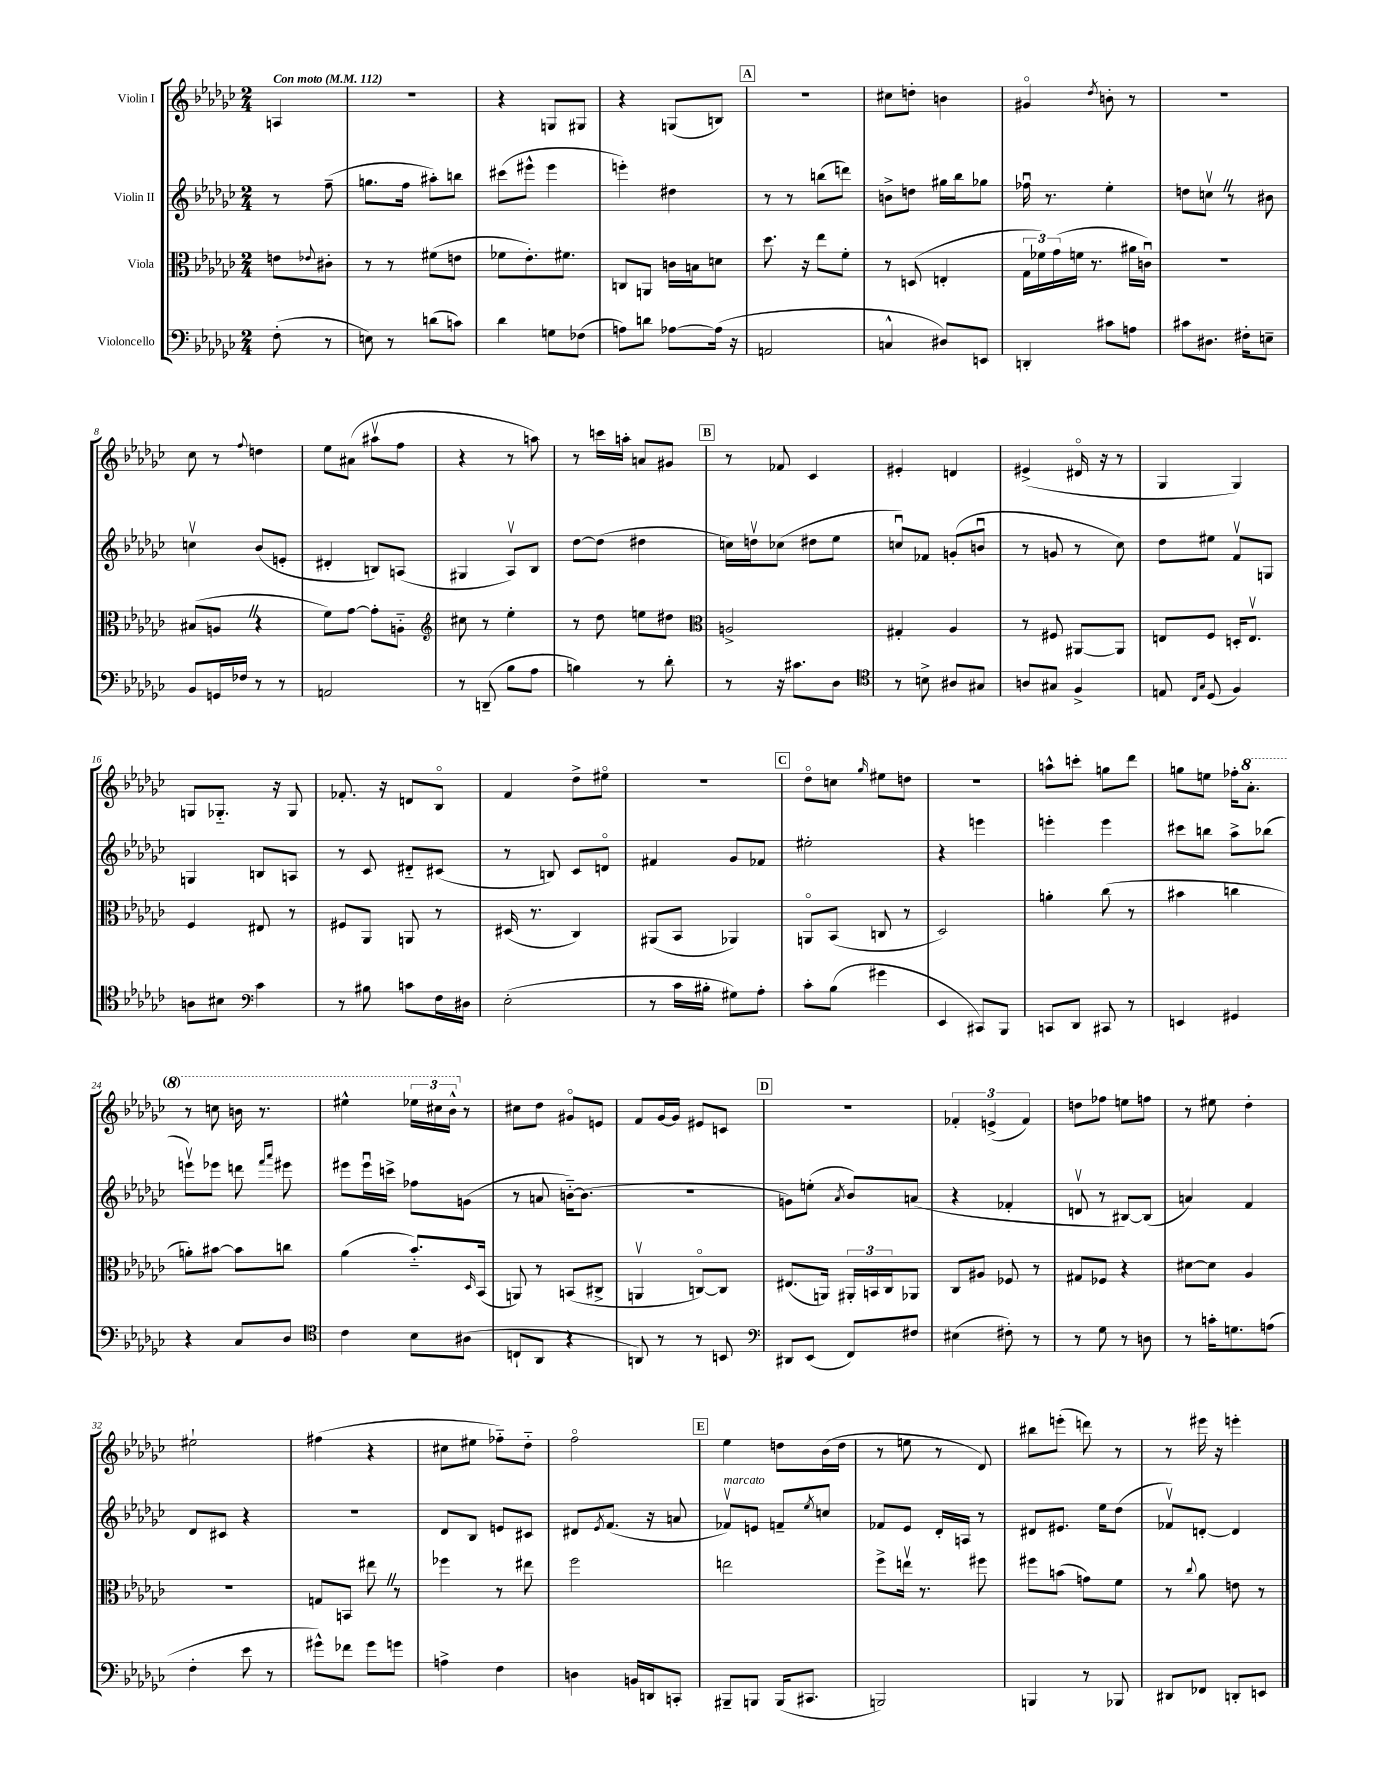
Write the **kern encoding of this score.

**kern	**kern	**kern	**kern
*staff4	*staff3	*staff2	*staff1
*clefF4	*clefC3	*clefG2	*clefG2
*k[b-e-a-d-g-c-]	*k[b-e-a-d-g-c-]	*k[b-e-a-d-g-c-]	*k[b-e-a-d-g-c-]
*M2/4	*M2/4	*M2/4	*M2/4
*MM112	*MM112	*MM112	*MM112
(8F'	8e	8r	4A
.	8qqe-	.	.
8r	8c#'	(8ff~	.
=	=	=	=
8E)	8r	8.gg	2r
8r	8r	.	.
.	.	16ff	.
(8d	(8f#	8aa#')	.
8c)	8e	8bb	.
=	=	=	=
4d-	8f-	(8ccc#	4r
.	8.e-')	8eee#^^	.
8G	.	4eee#	8G
.	8.f#	.	.
(8F-	.	.	8G#
=	=	=	=
8A)	8C	4eee')	4r
8d	8AA	.	.
[8A-	16c	4dd#	(8G
.	16B	.	.
(16A-]	8d	.	8B)
16r	.	.	.
=	=	=	=
2AA	8.dd-	8r	2r
.	.	8r	.
.	16r	.	.
.	8ee-	(8bb	.
.	8f'	8ddd)	.
=	=	=	=
4C^^	8r	8b^	8cc#
.	(8D	8dd	8dd'
8D#)	4E'	16gg#	4b
.	.	16bb-	.
8EE	.	8gg-	.
=	=	=	=
4DD'	24G-	16ff-u	4g#o
.	24f-)	.	.
.	.	8.r	.
.	(24g-	.	.
.	16f	.	.
.	8.r	.	.
.	.	.	8qdd-
8c#	.	4ee-'	8b'
8A	16a#	.	8r
.	16cu)	.	.
=	=	=	=
8c#	2r	8dd	2r
8.D#	.	8ccv	.
.	.	8r	.
16F#'	.	.	.
8E~	.	8b#	.
=	=	=	=
8BB-	(8B#	4ccv	8cc-
16GG	8A	.	8r
16F-	.	.	.
.	.	.	8qqff
8r	4r	(8b-	4dd
8r	.	8e'	.
=	=	=	=
2AA	8f)	4d#'	8ee-
.	[8g-	.	(8a#
.	8g-']	8B)	8aa#v
.	8A'~	(8A	8ff
=	=	=	=
*	*clefG2	*	*
8r	8cc#	4G#	4r
(8DD~	8r	.	.
8B-	4ee-'	8A-v)	8r
8A-	.	8B-	8aa)
=	=	=	=
4B)	8r	[8dd-	8r
.	8dd-	(8dd-]	16ccc
.	.	.	16aa'
8r	8ee	4dd#	8a
8d-'	8dd#	.	8g#
=	=	=	=
*	*clefC3	*	*
8r	2A^	16cc)	8r
.	.	16ddv	.
16r	.	(8cc-	8f-
8.c#	.	.	.
.	.	8dd#	4c-
8D-	.	8ee-	.
=	=	=	=
*clefC4	*	*	*
8r	4G#'	8ccu)	4e#'
8B^	.	8f-	.
8A#	4A-	(8g'	4d
8G#	.	8bu	.
=	=	=	=
8A	8r	8r	(4e#^
8G#	8F#	8g	.
4F^	[8AA#	8r	16d#o
.	.	.	16r
.	8AA#]	8cc-)	8r
=	=	=	=
8E	8E	8dd-	4G-
16qqC-	.	.	.
16qqG-	.	.	.
(8D-	8F	8ee#	.
4F)	16D'	8fv	4G-)
.	8.Ev	.	.
.	.	8G	.
=	=	=	=
8A	4F	4G	8G
8B#	.	.	8.G-'~
*clefF4	*	*	*
4c-	8E#	8B	.
.	.	.	16r
.	8r	8A	8G-
=	=	=	=
8r	8F#	8r	8.f-'
8B#	8AA-	8c-	.
.	.	.	16r
8c	8AA	8d#'~	8d
16F	8r	(8c#	8B-o
16D#	.	.	.
=	=	=	=
(2E-'	(16D#	8r	4f
.	8.r	.	.
.	.	8B)	.
.	4C-)	8c-	8dd-^
.	.	8do	8ee#o
=	=	=	=
8r	(8AA#	4f#	2r
16c-	8BB-	.	.
16B#'	.	.	.
8G#)	4AA-)	8g-	.
8A-'	.	8f-	.
=	=	=	=
8c-'	8AAo	2ee#'	8dd-o
(8B-	(8BB-	.	8cc
.	.	.	16qqgg-
4g#	8C	.	8ee#
.	8r	.	8dd
=	=	=	=
4EE-	2D-)	4r	2r
8CC#)	.	4eee	.
8BBB-	.	.	.
=	=	=	=
8CC	4a'	4eee'	8aa^^
8DD-	.	.	8ccc'
8CC#	(8cc-	4eee	8gg
8r	8r	.	8ddd-
=	=	=	=
4EE	4b#	8ccc#	8gg
.	.	8bb	8ee
4GG#	4cc	8aa-^	16ff-'
.	.	.	8.aa-'
.	.	(8bb-	.
=	=	=	=
4r	8a')	8eeev)	8r
.	[8b#	8eee-	8ccc
8C-	8b#]	8ddd	16bb
.	.	.	8.r
.	.	16qqfff	.
.	.	16qqaaa-	.
8D-	8cc	8eee#	.
=	=	=	=
*clefC4	*	*	*
4c-	(4a-	8eee#	4eee#^^
.	.	16eee#u	.
.	.	16ccc^	.
8B-	8.b-'~)	8ff-	24eee-
.	.	.	24ccc#
.	.	.	24bb-^^
(8A#	.	(8g	8r
.	16qqD-	.	.
.	(16BB-	.	.
=	=	=	=
8C`	8AA)	8r	8cc#
8AA-	8r	8a	8dd-
4r	(8BB	[16b'~)	8g#o
.	.	(8.b]	.
.	8C#^	.	8e
=	=	=	=
8AA)	4AAv	2r	8f
8r	.	.	[16g-
.	.	.	16g-]
8r	[8Co)	.	8e#
8BB	8C]	.	8c
=	=	=	=
*clefF4	*	*	*
8DD#	(8.E#	8g)	2r
(8EE-	.	(8ee'	.
.	16AA)	.	.
.	.	8qa-	.
8FF)	24AA#'	8b-)	.
.	24BB	.	.
.	24C-	.	.
8F#	8AA-	(8a	.
=	=	=	=
(4E#	8C-	4r	6f-'
.	8A#	.	.
.	.	.	(6e^
8F#')	8F-	4f-'	.
.	.	.	6f-)
8r	8r	.	.
=	=	=	=
8r	8G#	8dv	8dd
8G-	8F-	8r	8ff-
8r	4r	[8B#)	8ee
8D	.	(8B#]	8ff
=	=	=	=
8r	[8d#	4a)	8r
16c'	8d#]	.	8ee#
8.G	.	.	.
.	4A-	4f	4dd-'
(8A	.	.	.
=	=	=	=
4F'	2r	8d-	2ee#`
.	.	8c#	.
8e-	.	4r	.
8r	.	.	.
=	=	=	=
8g#^^)	8G	2r	(4ff#
8f-	8BB	.	.
8g#	8ee#	.	4r
8g	8r	.	.
=	=	=	=
4A^	4ff-	8d-	8cc#
.	.	8B-	8ee#
4F	8r	8e	8ff-'~)
.	8ee#	8c#	8dd-'~
=	=	=	=
4D	2ff	8d#	2ffo
.	.	8qe-	.
.	.	(8.f	.
16BB	.	.	.
16DD	.	16r	.
8CC'	.	8a	.
=	=	=	=
8BBB#~	2ee	8f-v)	4ee-
8BBB	.	8e	.
(16BBB	.	8f~	8dd
8.CC#	.	.	.
.	.	8qee-	.
.	.	8cc	(16b-
.	.	.	16dd
=	=	=	=
2BBB)	8ff^	8f-	8r
.	16eev	8e-	8ee
.	8.r	.	.
.	.	16d-'	8r
.	.	16A	.
.	8ff#	8r	8d-)
=	=	=	=
4BBB	8ff#	8d#	8bb#
.	(8b	8.e#	(8eee'
8r	8g)	.	8ddd)
.	.	16ee-	.
8BBB-	8f	(8dd-	8r
=	=	=	=
8DD#	8r	8f-v)	8r
.	8qqcc-	.	.
8FF-	8a-	[8d'	16eee#
.	.	.	16r
8DD'	8e	4d]	4eee'
8EE	8r	.	.
==	==	==	==
*-	*-	*-	*-
